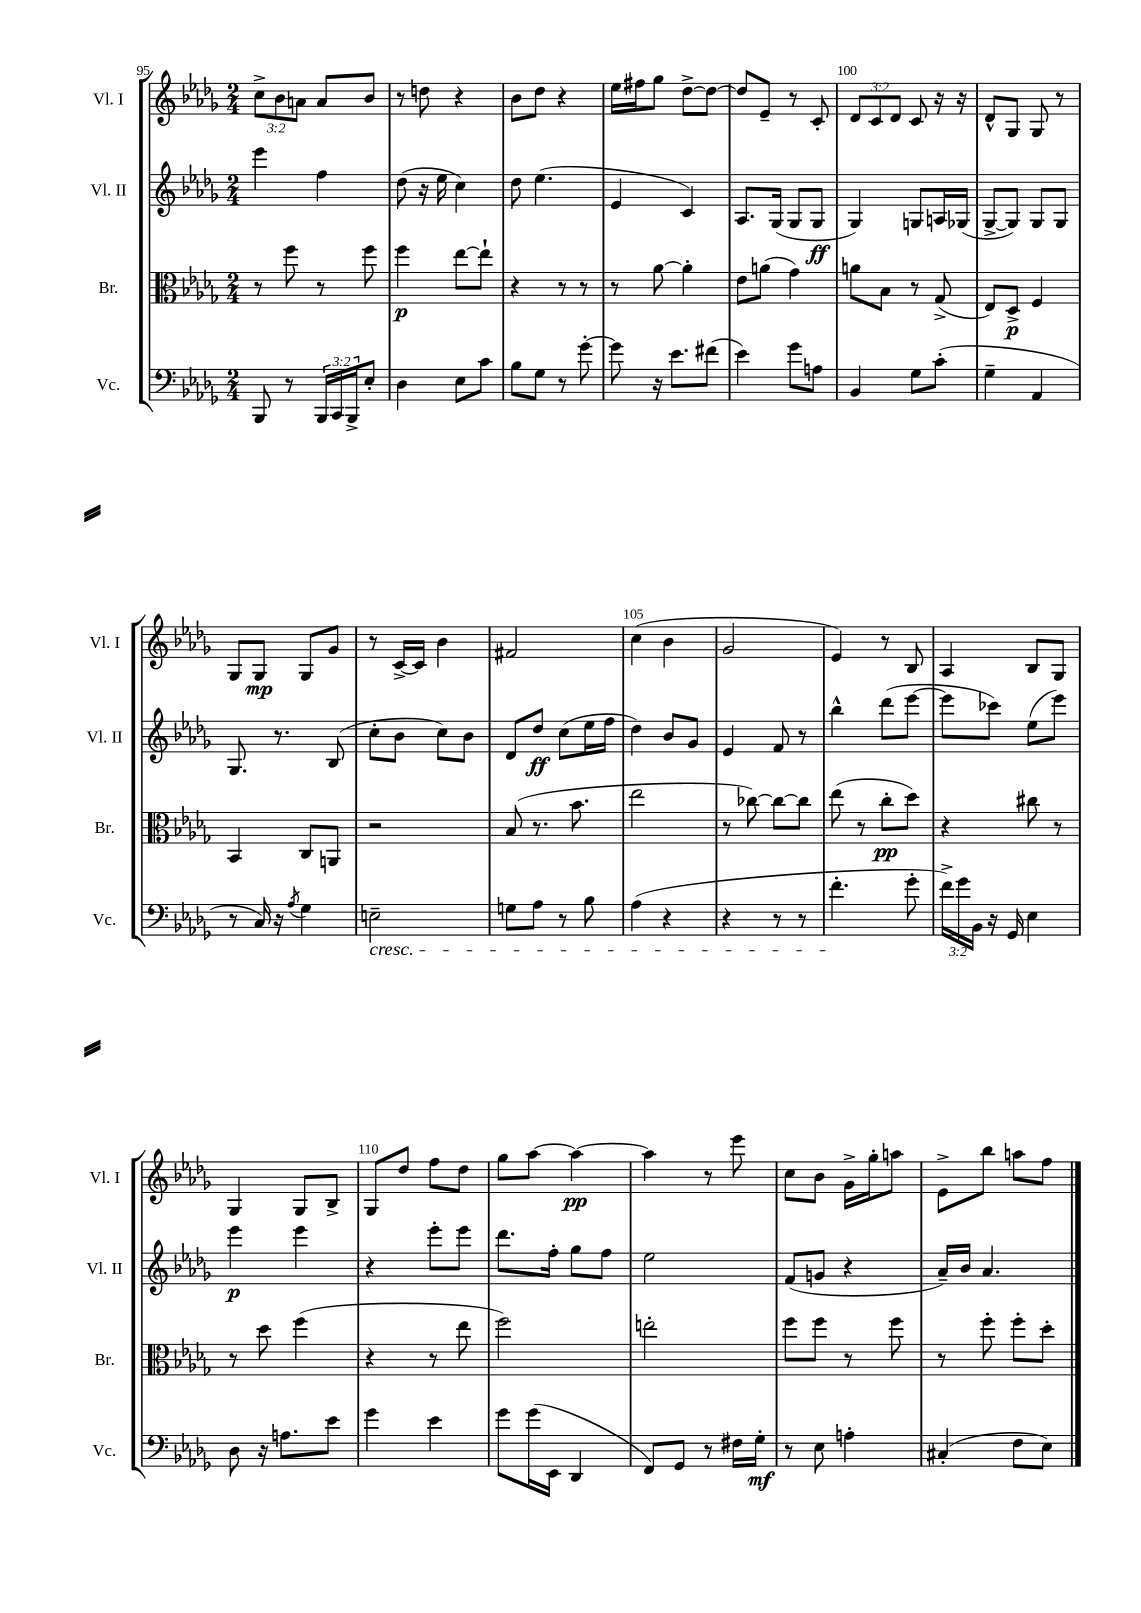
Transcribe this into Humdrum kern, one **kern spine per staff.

**kern	**dynam	**kern	**dynam	**kern	**dynam	**kern	**dynam
*part4	*part4	*part3	*part3	*part2	*part2	*part1	*part1
*staff4	*staff4	*staff3	*staff3	*staff2	*staff2	*staff1	*staff1
*I"Vc.	*	*I"Br.	*	*I"Vl. II	*	*I"Vl. I	*
*I'Vc.	*	*I'Br.	*	*I'Vl. II	*	*I'Vl. I	*
*clefF4	*	*clefC3	*	*clefG2	*	*clefG2	*
*k[b-e-a-d-g-]	*	*k[b-e-a-d-g-]	*	*k[b-e-a-d-g-]	*	*k[b-e-a-d-g-]	*
*M2/4	*	*M2/4	*	*M2/4	*	*M2/4	*
=95	=95	=95	=95	=95	=95	=95	=95
8BBB-/	.	8r	.	4eee-\	.	12cc^\L	.
.	.	.	.	.	.	12b-\	.
8r	.	8ff\	.	.	.	.	.
.	.	.	.	.	.	12an\J	.
24BBB-/LL	.	8r	.	4ff\	.	8a/L	.
24CC/	.	.	.	.	.	.	.
24BBB-^/J	.	.	.	.	.	.	.
8E-'/J	.	8ff\	.	.	.	8b-/J	.
=96	=96	=96	=96	=96	=96	=96	=96
4D-\	.	4ff\	p	(8dd-\	.	8r	.
.	.	.	.	16r	.	8ddn\	.
.	.	.	.	16ee-\	.	.	.
8E-\L	.	[8ee-\L	.	4cc\)	.	4r	.
8c\J	.	8ee-`\J]	.	.	.	.	.
=97	=97	=97	=97	=97	=97	=97	=97
8B-\L	.	4r	.	8dd-\	.	8b-\L	.
8G-\J	.	.	.	(4.ee-\	.	8dd-\J	.
8r	.	8r	.	.	.	4r	.
[8g-'\	.	8r	.	.	.	.	.
=98	=98	=98	=98	=98	=98	=98	=98
8g-\]	.	8r	.	4e-/	.	16ee-\LL	.
.	.	.	.	.	.	16ff#X\J	.
16r	.	[8a-\	.	.	.	8gg-\J	.
8.e-\L	.	.	.	.	.	.	.
.	.	4a-'\]	.	4c/)	.	[8dd-^\L	.
(8f#X\J	.	.	.	.	.	8dd-\J_	.
=99	=99	=99	=99	=99	=99	=99	=99
4e-\)	.	8e-\L	.	8.A-/L	.	8dd-/L]	.
.	.	(8an\J	.	.	.	8e-~/J	.
.	.	.	.	(16G-/Jk	.	.	.
8g-\L	.	4g-\)	.	8G-/L	.	8r	.
8An\J	.	.	.	8G-/J	ff	8c'/	.
=100	=100	=100	=100	=100	=100	=100	=100
4BB-/	.	8an\L	.	4G-/)	.	12d-/L	.
.	.	.	.	.	.	12c/	.
.	.	8B-\J	.	.	.	.	.
.	.	.	.	.	.	12d-/J	.
8G-\L	.	8r	.	8Gn/L	.	8c/	.
(8c'\J	.	(8G-^/	.	16An/L	.	16r	.
.	.	.	.	(16G-X/JJ	.	16r	.
=101	=101	=101	=101	=101	=101	=101	=101
4G-~\	.	8E-/L)	.	[8G-^/L	.	8d-^^/L	.
.	.	8D-^/J	p	8G-/J])	.	8G-/J	.
4AA-/	.	4F/	.	8G-/L	.	8G-/	.
.	.	.	.	8G-/J	.	8r	.
!!LO:LB:g=z
=102	=102	=102	=102	=102	=102	=102	=102
8r	.	4BB-/	.	8.G-/	.	8G-/L	.
16C/)	.	.	.	.	.	8G-/J	mp
16r	.	.	.	8.r	.	.	.
8qA-/	.	.	.	.	.	.	.
4G-\	.	8C/L	.	.	.	8G-/L	.
.	.	8AAn/J	.	(8B-/	.	8g-/J	.
=103	=103	=103	=103	=103	=103	=103	=103
!LO:TX:b:i:t=cresc.	!	!	!	!	!	!	!
2En~\	.	2r	.	8cc'\L	.	8r	.
.	.	.	.	8b-\J	.	[16c^/LL	.
.	.	.	.	.	.	16c/JJ]	.
.	.	.	.	8cc\L)	.	4b-\	.
.	.	.	.	8b-\J	.	.	.
=104	=104	=104	=104	=104	=104	=104	=104
8Gn\L	.	(8B-/	.	8d-/L	.	2f#X/	.
8A-\J	.	8.r	.	8dd-/J	ff	.	.
8r	.	.	.	(8cc\L	.	.	.
.	.	8.b-\	.	.	.	.	.
8B-\	.	.	.	16ee-\L	.	.	.
.	.	.	.	16ff\JJ	.	.	.
=105	=105	=105	=105	=105	=105	=105	=105
(4A-\	.	2ee-\	.	4dd-\)	.	(4cc\	.
4r	.	.	.	8b-/L	.	4b-\	.
.	.	.	.	8g-/J	.	.	.
=106	=106	=106	=106	=106	=106	=106	=106
4r	.	8r	.	4e-/	.	2g-/	.
.	.	[8cc-X\)	.	.	.	.	.
8r	.	8cc-\L_	.	8f/	.	.	.
8r	.	8cc-\J]	.	8r	.	.	.
=107	=107	=107	=107	=107	=107	=107	=107
4.f'\	.	(8ee-\	.	4bb-^^\	.	4e-/)	.
.	.	8r	.	.	.	.	.
.	.	8cc'\L	pp	(8ddd-\L	.	8r	.
8g-'\	.	8dd-\J)	.	[8eee-\J	.	8B-/	.
=108	=108	=108	=108	=108	=108	=108	=108
24f^\LL)	.	4r	.	8eee-\L]	.	4A-/	.
24g-\	.	.	.	.	.	.	.
24BB-\JJ	.	.	.	.	.	.	.
16r	.	.	.	8ccc-X\J)	.	.	.
16GG-/	.	.	.	.	.	.	.
4E-\	.	8cc#X\	.	(8ee-\L	.	8B-/L	.
.	.	8r	.	8eee-\J)	.	8G-/J	.
!!LO:LB:g=z
=109	=109	=109	=109	=109	=109	=109	=109
8D-\	.	8r	.	4eee-\	p	4G-/	.
16r	.	8dd-\	.	.	.	.	.
8.An\L	.	.	.	.	.	.	.
.	.	(4ff\	.	4eee-\	.	8G-/L	.
8e-\J	.	.	.	.	.	8B-^/J	.
=110	=110	=110	=110	=110	=110	=110	=110
4g-\	.	4r	.	4r	.	8G-/L	.
.	.	.	.	.	.	8dd-/J	.
4e-\	.	8r	.	8eee-'\L	.	8ff\L	.
.	.	8ee-\	.	8eee-\J	.	8dd-\J	.
=111	=111	=111	=111	=111	=111	=111	=111
8g-\L	.	2ff\)	.	8.ddd-\L	.	8gg-\L	.
(16g-\L	.	.	.	.	.	[8aa-\J	.
16EE-\JJ	.	.	.	16ff'\Jk	.	.	.
4DD-/	.	.	.	8gg-\L	.	4aa-\_	pp
.	.	.	.	8ff\J	.	.	.
=112	=112	=112	=112	=112	=112	=112	=112
8FF/L)	.	2een'\	.	2ee-\	.	4aa-\]	.
8GG-/J	.	.	.	.	.	.	.
8r	.	.	.	.	.	8r	.
16F#X\LL	.	.	.	.	.	8eee-\	.
16G-'\JJ	mf	.	.	.	.	.	.
=113	=113	=113	=113	=113	=113	=113	=113
8r	.	8ff\L	.	(8f/L	.	8cc\L	.
8E-\	.	8ff\J	.	8gn/J	.	8b-\J	.
4An'\	.	8r	.	4r	.	16g-^\LL	.
.	.	.	.	.	.	16gg-'\J	.
.	.	8ff\	.	.	.	8aan\J	.
=114	=114	=114	=114	=114	=114	=114	=114
(4C#X'/	.	8r	.	16a-~/LL)	.	8e-^\L	.
.	.	.	.	16b-/JJ	.	.	.
.	.	8ff'\	.	4.a-/	.	8bb-\J	.
8F\L	.	8ff'\L	.	.	.	8aan\L	.
8E-\J)	.	8dd-'\J	.	.	.	8ff\J	.
==	==	==	==	==	==	==	==
*-	*-	*-	*-	*-	*-	*-	*-
